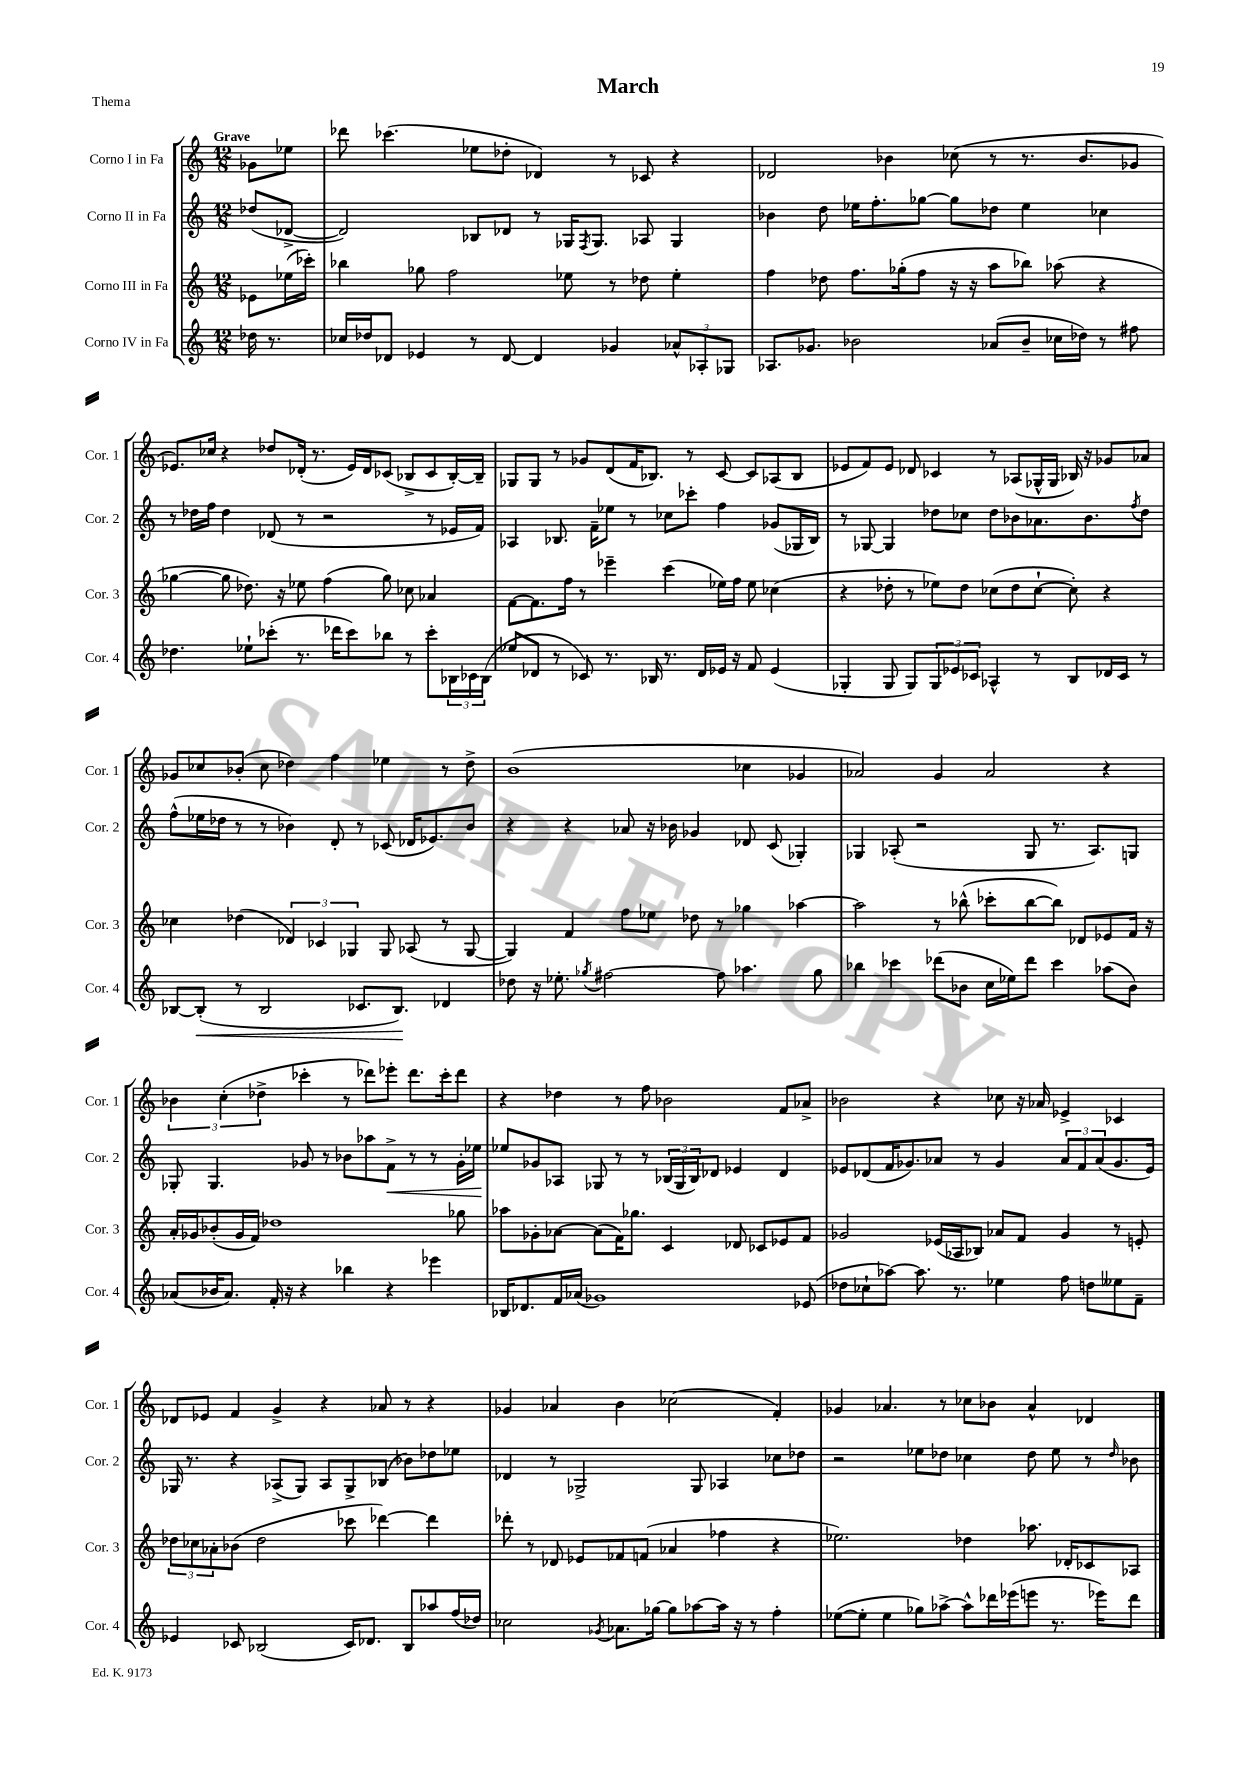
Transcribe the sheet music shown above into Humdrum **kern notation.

**kern	**kern	**kern	**kern
*staff4	*staff3	*staff2	*staff1
*clefG2	*clefG2	*clefG2	*clefG2
*k[]	*k[]	*k[]	*k[]
*M12/8	*M12/8	*M12/8	*M12/8
16dd-\	8e-\L	(8dd-/L	8g-\L
8.r	.	.	.
.	(16ee-\L	[8d-^/J	8ee-\J
.	16ccc-'\JJ)	.	.
=	=	=	=
16cc-/LL	4bb-\	2d-/])	8ddd-\
16dd-/J	.	.	.
8d-/J	.	.	(4.ccc-\
4e-/	8gg-\	.	.
.	2ff\	.	.
8r	.	8B-/L	8ee-\L
[8d-/	.	8d-/J	8dd-'\J
4d-/]	.	8r	4d-/)
.	8ee-\	16G-/LK	.
.	.	8qF/	.
.	.	8.G-/J	.
4g-/	8r	.	8r
.	8dd-\	8A-/	8c-/
12a-^^/L	4ee-'\	4G-/	4r
12A-'/	.	.	.
12G-/J	.	.	.
=	=	=	=
8.A-/L	4ff\	4b-\	2d-/
8.g-/J	.	.	.
.	8dd-\	8dd\	.
2b-\	8.ff\L	16ee-\LK	.
.	.	8.ff'\	.
.	.	.	4b-\
.	(16gg-'\k	.	.
.	8ff\J	[8gg-\J	.
.	16r	8gg-\]L	(8cc-\
.	16r	.	.
(8a-/L	8aa\L	8dd-\J	8r
8b-~/J	8bb-\J)	4ee-\	8.r
16cc-\LL	(8aa-\	.	.
16dd-\JJ)	.	.	8.b-/L
8r	4r	4cc-\	.
8ff#\	.	.	8g-/J
=	=	=	=
4.dd-\	[4gg-\	8r	8.e-/L)
.	.	16dd-\LL	.
.	.	16ff\JJ	16cc-/Jk
.	8gg-\]	4dd-\	4r
8ee-`\L	8.dd-\)	.	.
(8ccc-'\J	.	(8d-/	8dd-/L
.	16r	.	.
8.r	8ee-\	8r	(16d-'/Jk
.	.	.	8.r
.	(4ff\	2r	.
16ddd-\LK	.	.	.
8ccc-\)	.	.	16e-/LL)
.	.	.	16d-/J
8bb-\J	8gg-\)	.	(8c-/J
8r	8cc-\	.	8B-^/L
8ccc-'\L	4a-/	8r	8c-/
24B-\L	.	16e-/LL	[16B-'/L)
24c-\	.	.	.
.	.	16f/JJ)	16B-~/]JJ
(24B-\JJ	.	.	.
=	=	=	=
8ee-/L	[8f\L	4A-/	8G-/L
8d-/J	8.f\]	.	8G-/J
8r	.	8.B-/	8r
.	16ff\Jk	.	.
8c-/)	8r	.	8g-/L
.	.	16f~\LK	.
8.r	4eee-~\	8ee-\J	(8d/
.	.	8r	16f/K
16B-/	.	.	8.B-/J)
8.r	(4ccc\	8cc-\L	.
.	.	8ccc-'\J	8r
16d-/LL	.	.	.
16e-/JJ	16ee-\LL)	4ff\	[8c/
16r	16ff\JJ	.	.
8f/	8ee-\	.	8c/]L
(4e-/	(4cc-\	(8g-/L	(8A-/
.	.	16G-/L	8B-/J
.	.	16B-/JJ)	.
=	=	=	=
4G-'/	4r	8r	8e-/L
.	.	[8G-/	8f/)
8G-/	8dd-'\	4G-/]	8e-/J
8G-/L)	8r	.	8d-/
12G-/	8ee-\L)	8dd-\L	4c-/
12e-/	.	.	.
.	8dd-\J	8cc-\J	.
12c-/J	.	.	.
4A-^^/	(8cc-\L	8dd-\L	8r
.	8dd-\	8b-\	(8A-/L
8r	[8cc-`\J	8.a-\	16G-^^/L
.	.	.	16G-/JJ
8B/L	8cc-'\])	.	16B-/)
.	.	8.b-\	16r
16d-/L	4r	.	8g-/L
16c-/JJ	.	.	.
.	.	8qff/	.
8r	.	8dd-\J	8a-/J
=	=	=	=
[8B-/L	4cc-\	(8ff^^\L	8g-/L
(8B-'/]J	.	16ee-\L	8cc-/
.	.	16dd-\JJ	.
8r	(4dd-\	8r	(8b-'/J
2B-/	.	8r	8cc-\
.	6d-/)	4b-\)	4dd-\)
.	6c-/	.	.
.	.	8d'/	4ff\
.	6G-/	.	.
8.c-/L	.	8r	.
.	8G-/	(8c-/	4ee-\
8.B-/J)	.	.	.
.	(8A-/	16d-/LK	.
.	.	8.e-/)	.
4d-/	8r	.	8r
.	[8G-/	8b-/J	8dd-^\
=	=	=	=
8dd-\	4G-/])	4r	(1b
16r	.	.	.
8.ee-'\	.	.	.
.	4f/	4r	.
8qgg-/	.	.	.
[2ff#\	.	.	.
.	8ff\L	8a-/	.
.	8ee-\J	16r	.
.	.	16b-\	.
.	8dd-\	4g-/	.
8ff#\]	8r	.	.
4.aa-\	4gg-\	8d-/	4cc-\
.	.	(8c/	.
.	[4aa-\	4G-'/)	4g-/
8gg-\	.	.	.
=	=	=	=
4bb-\	2aa-\]	4G-/	2a-/)
4ccc-\	.	(8A-'/	.
.	.	2r	.
(8ddd-\L	8r	.	4g/
8b-\J	(8bb-^^\	.	.
16cc\LL	8ccc-'\L	.	2a-/
16ee-\J)	.	.	.
8ddd-\J	[8bb-\	8G-/	.
4ccc-\	8bb-\]J)	8.r	.
.	8d-/L	.	.
.	.	8.A-/L)	.
(8aa-\L	8e-/	.	4r
8b-\J)	16f/Jk	8G/J	.
.	16r	.	.
=	=	=	=
(8a-/L	16a'/LL	8G-'/	6b-\
.	16g-/J	.	.
16b-/K	(8b-'/	4.G-/	.
.	.	.	(6cc'\
8.a-/J)	.	.	.
.	16g-/L	.	.
.	16f/JJ)	.	.
.	.	.	6dd-^\
16f'/	1dd-	.	.
16r	.	.	.
4r	.	8g-/	4ccc-'\
.	.	8r	.
4bb-\	.	8b-\L	8r
.	.	8aa-\	8ddd-\L)
4r	.	8f^\J	8eee-'\J
.	.	8r	8.ddd-\L
4eee-\	.	8r	.
.	.	.	16ccc-'\k
.	8gg-\	16g-'\LL	8ddd-\J
.	.	16ee-\JJ	.
=	=	=	=
16B-/LK	8aa-\L	8ee-/L	4r
8.d-/	.	.	.
.	8g-'\	8g-/	.
16f/L	[8a-\J	8A-/J	4dd-\
(16a-/JJ	.	.	.
1g-)	(8a-\]L	8G-/	.
.	16f\K)	8r	8r
.	8.gg-\J	.	.
.	.	8r	8ff\
.	4c/	(24B-/LL	2b-\
.	.	24G-/	.
.	.	24B-/J)	.
.	.	8d-/J	.
.	8d-/	4e-/	.
.	8c-/L	.	.
.	8e-/	4d-/	8f/L
(8e-/	8f/J	.	8a-^/J
=	=	=	=
8dd-\L	2g-/	8e-/L	2b-\
8cc-`\	.	(8d-/	.
[8aa-\J)	.	16f/K	.
.	.	8.g-/)	.
8.aa-\]	.	.	.
.	(16e-/LL	8a-/J	4r
8.r	16A-/J	.	.
.	8B-/J)	8r	.
4ee-\	8a-/L	4g-/	8cc-\
.	8f/J	.	16r
.	.	.	16a-/
8ff\	4g-/	12a-/L	4e-^/
.	.	12f/	.
8dd\L	.	.	.
.	.	(12a-/	.
8ee--\	8r	8.g-/	4c-/
8f~\J	8e'/	.	.
.	.	16e-/Jk)	.
=	=	=	=
4e-/	12dd-\L	16G-/	8d-/L
.	.	8.r	.
.	12cc-\	.	.
.	.	.	8e-/J
.	12a-'\	.	.
8c-/	(8b-\J	4r	4f/
(2B-/	2dd-\	.	.
.	.	(8A-^/L	4g^/
.	.	8G-/J)	.
.	.	8A-/L	4r
16c-/LK)	8ccc-\	8G-^/	.
8.d-/J	.	.	.
.	[4ddd-\)	(8B-/J	8a-/
8B-/L	.	8b-\L)	8r
8aa-/	4ddd-\]	8dd-\	4r
(16ff/L	.	8ee-\J	.
16dd-/JJ)	.	.	.
=	=	=	=
2cc-\	8ddd-'\	4d-/	4g-/
.	8r	.	.
.	8d-/	8r	4a-/
.	8e-/L	2G-^/	.
8qg-/	.	.	.
8.a-\L	8f-/	.	4b\
.	(8f/J	.	.
[16gg-\Jk	.	.	.
8gg-\]L	4a-/	.	(2cc-\
[8aa-\	.	8G-/	.
16aa-\]Jk	4ff-\	4A-/	.
16r	.	.	.
8r	.	.	.
4ff'\	4r	8cc-\L	4f'/)
.	.	8dd-\J	.
=	=	=	=
([8ee-\L	2.ee-\)	2r	4g-/
8ee-'\]J	.	.	.
4ee-\	.	.	4.a-/
8gg-\L)	.	8ee-\L	.
[8aa-^\J	.	8dd-\J	8r
8aa-^^\]L	4dd-\	4cc-\	8cc-\L
16ddd-\L	.	.	8b-\J
(16eee-\J	.	.	.
8eee\J	8.aa-\	8dd-\	4a-^^/
8.r	.	8ee-\	.
.	16d-'/LK	.	.
.	8c-/	8r	4d-/
16eee-\LK)	.	.	.
.	.	16qqdd-/	.
8ddd-\J	8A-/J	8b-\	.
==	==	==	==
*-	*-	*-	*-
